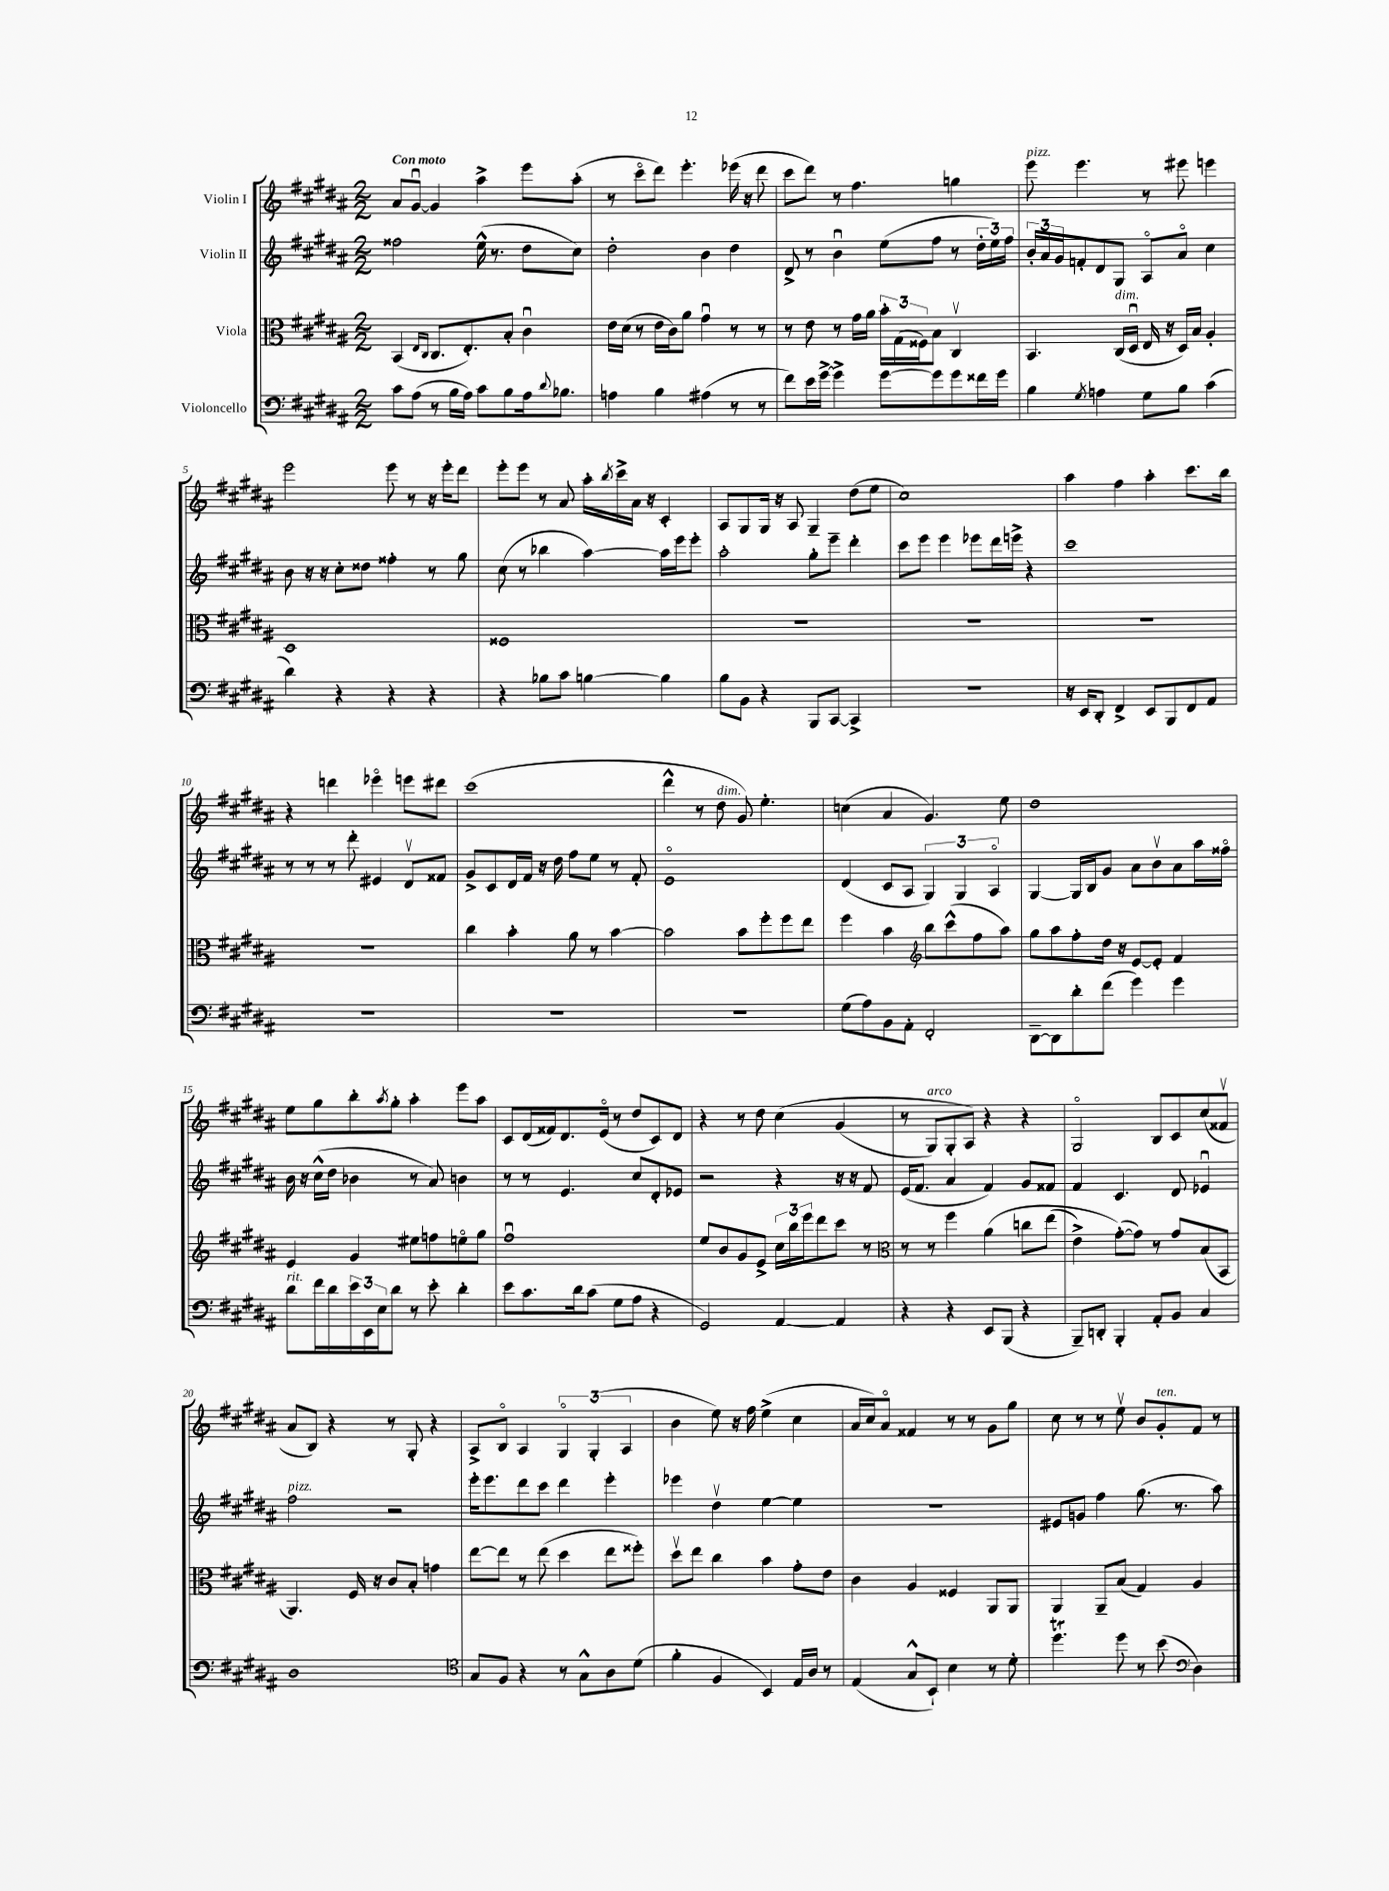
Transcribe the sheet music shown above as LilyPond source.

<<
\new StaffGroup <<
\new Staff = "s0" \with { instrumentName = "Violin I" } {
    \clef treble \key b \major \numericTimeSignature \time 2/2 \tempo "Con moto"
    ais'8 gis'8~\downbow gis'4 ais''4-> e'''8 ais''8-.( |
    r8 cis'''8\flageolet dis'''8) e'''4.-. ees'''16( r16 dis'''8 |
    cis'''8 dis'''8) r8 fis''4. g''4 |
    e'''8^\markup { \italic "pizz." } e'''4. r8 eis'''8 e'''4 |
    e'''2 e'''8 r8 r16 e'''16-. dis'''8 |
    e'''8-. e'''8 r8 ais'8 ais''16-. \acciaccatura { b''8 } cis'''16-> ais'16 r16 cis'4-. |
    ais8 gis8 gis16 r16 ais8 gis4-- dis''8( e''8 |
    cis''1) |
    ais''4 fis''4 ais''4-. cis'''8. b''16 |
    r4 d'''4 ees'''4\flageolet e'''8 dis'''8 |
    cis'''1( |
    dis'''4-^ r8 dis''8^\markup { \italic "dim." } gis'8) e''4.-. |
    c''4( ais'4 gis'4.) e''8 |
    dis''1 |
    e''8 gis''8 b''8-. \acciaccatura { ais''8 } gis''8-. ais''4-. e'''8 ais''8 |
    cis'8 dis'16( fisis'16) dis'8. e'16\flageolet( r8 dis''8 cis'8) dis'8 |
    r4 r8 dis''8 cis''4\( gis'4( |
    r8 gis8^\markup { \italic "arco" }) gis8-. ais8\) r4 r4 |
    gis2\flageolet b8 cis'8 cis''8( fisis'8\upbow |
    ais'8 b8) r4 r8 gis8-. r4 |
    ais8-> b8\flageolet ais4 \tuplet 3/2 { gis4\flageolet gis4-.( ais4 } |
    b'4 e''8) r16 fis''16 e''4->( cis''4 |
    ais'16 cis''16) ais'8\flageolet fisis'4 r8 r8 gis'8 gis''8 |
    cis''8 r8 r8 e''8\upbow b'8 gis'8-.^\markup { \italic "ten." } fis'8 r8 \bar "|." |
}
\new Staff = "s1" \with { instrumentName = "Violin II" } {
    \clef treble \key b \major \numericTimeSignature \time 2/2
    fisis''2 e''16-^( r8. dis''8 cis''8) |
    dis''2-. b'4 dis''4 |
    dis'8-> r8 b'4\downbow e''8( fis''8 r8 \tuplet 3/2 { dis''16-. e''16) fis''16 } |
    \tuplet 3/2 { b'16-. ais'16 gis'16 } f'8-. dis'8 gis8 ais8\flageolet ais'8\flageolet cis''4 |
    b'8 r16 r16 cis''8-. disis''8 fisis''4-. r8 gis''8 |
    cis''8( r8 bes''4 ais''4~) ais''16 e'''16 e'''8-. |
    ais''2-. gis''8-. e'''8-- dis'''4-. |
    cis'''8 e'''8 e'''4 ees'''8 dis'''16 e'''16-> r4 |
    cis'''1 |
    r8 r8 r8 dis'''8-. eis'4 dis'8\upbow fisis'8 |
    gis'8-> cis'8 dis'16 fis'16 r16 dis''16 fis''8 e''8 r8 fis'8-. |
    e'1\flageolet |
    dis'4( cis'8 ais8 \tuplet 3/2 { gis4) gis4 ais4\flageolet } |
    gis4~ gis16 b16 gis'8 ais'8 b'8\upbow ais'8 ais''16 fisis''16\flageolet |
    b'16 r16 cis''16-^( dis''16 bes'4 r8 ais'8) b'4 |
    r8 r8 e'4. cis''8 dis'8-. ees'8 |
    r2 r4 r16 r16 fis'8 |
    e'16( fis'8. ais'4 fis'4) gis'8 fisis'8 |
    fis'4 cis'4. dis'8 ees'4\downbow |
    fis''2^\markup { \italic "pizz." } r2 |
    e'''16-. e'''8. dis'''8 cis'''8 dis'''4 e'''4-. |
    ees'''4 dis''4\upbow e''4~ e''4 |
    r1 |
    eis'8 g'8 fis''4 gis''8.( r8. ais''8) \bar "|." |
}
\new Staff = "s2" \with { instrumentName = "Viola" } {
    \clef alto \key b \major \numericTimeSignature \time 2/2
    b,4( \grace { e16 cis16 } cis8. e8.-.) b8-. cis'4\downbow |
    e'16 dis'16( r8 e'16 cis'16) ais'8 gis'4\downbow r8 r8 |
    r8 e'8 r8 gis'16 ais'16 \tuplet 3/2 { b'16-. gis16( fisis16) } b8 cis4\upbow |
    b,4. cis16^\markup { \italic "dim." }( dis16\downbow e16 r16 dis16) b16 ais4-. |
    dis1 |
    fisis1 |
    R1 |
    R1 |
    R1 |
    R1 |
    cis''4 b'4-. ais'8 r8 b'4~ |
    b'2 b'8 fis''8-. fis''8 e''8 |
    fis''4 b'4 \clef treble b''8 cis'''8-^( fis''8 ais''8) |
    gis''8 ais''8 fis''8-. dis''16 r16 e'8~ e'8-. fis'4 |
    e'4 gis'4 eis''8 f''8 e''8\flageolet gis''8 |
    fis''1\downbow |
    e''8 b'8 gis'8 e'8-> \tuplet 3/2 { cis''16 b''16 e'''16 } dis'''8 cis'''8 r8 |
    \clef alto r8 r8 fis''4 ais'4\( c''8 e''8( |
    e'4->) gis'8~-.(\) gis'8) r8 gis'8 b8( b,8 |
    ais,4.) fis16 r16 cis'8 b8-. g'4 |
    e''8~ e''8 r8 e''8( dis''4 e''8 fisis''8-.) |
    dis''8\upbow e''8 cis''4 b'4 gis'8-. e'8 |
    cis'4 ais4 fisis4 ais,8 ais,8 |
    ais,4 ais,8-- b8( gis4) ais4 \bar "|." |
}
\new Staff = "s3" \with { instrumentName = "Violoncello" } {
    \clef bass \key b \major \numericTimeSignature \time 2/2
    cis'8 ais8( r8 b16 ais16) cis'8 b8 ais16 \appoggiatura { dis'8 } bes8. |
    a4 b4 ais4( r8 r8 |
    fis'8) e'16 gis'16~-> gis'4-> gis'8~ gis'8 gis'8 fisis'16 gis'16 |
    b4 \acciaccatura { gis8 } a4 gis8 b8 cis'4( |
    dis'4) r4 r4 r4 |
    r4 bes8 cis'8 b4~ b4 |
    b8 b,8 r4 b,,8 cis,8~ cis,4-> |
    r1 |
    r16 e,16 dis,8-. fis,4-> e,8 b,,8 fis,8 ais,8 |
    R1 |
    R1 |
    R1 |
    gis8( ais8) b,8 ais,8-. fis,2-. |
    dis,8~-- dis,8 dis'8-. fis'8( gis'4) gis'4 |
    dis'8^\markup { \italic "rit." } fis'16 dis'16 \tuplet 3/2 { e'16 e,16 e16 } dis'8 r8 e'8-. dis'4-. |
    e'8 cis'8. dis'16 cis'8( gis8 ais8 r4 |
    gis,2) ais,4~ ais,4 |
    r4 r4 e,8 b,,8( r4 |
    b,,8--) d,8-. b,,4-. ais,8-. b,8 cis4 |
    dis1 |
    \clef tenor gis8 fis8 r4 r8 gis8-^ ais8 dis'8( |
    fis'4-. fis4 b,4) e16 ais16 r8 |
    e4( gis8-^ b,8-!) b4 r8 dis'8-. |
    dis''4.\trill dis''8 r8 b'8( \clef bass dis4) \bar "|." |
}
>>
>>
